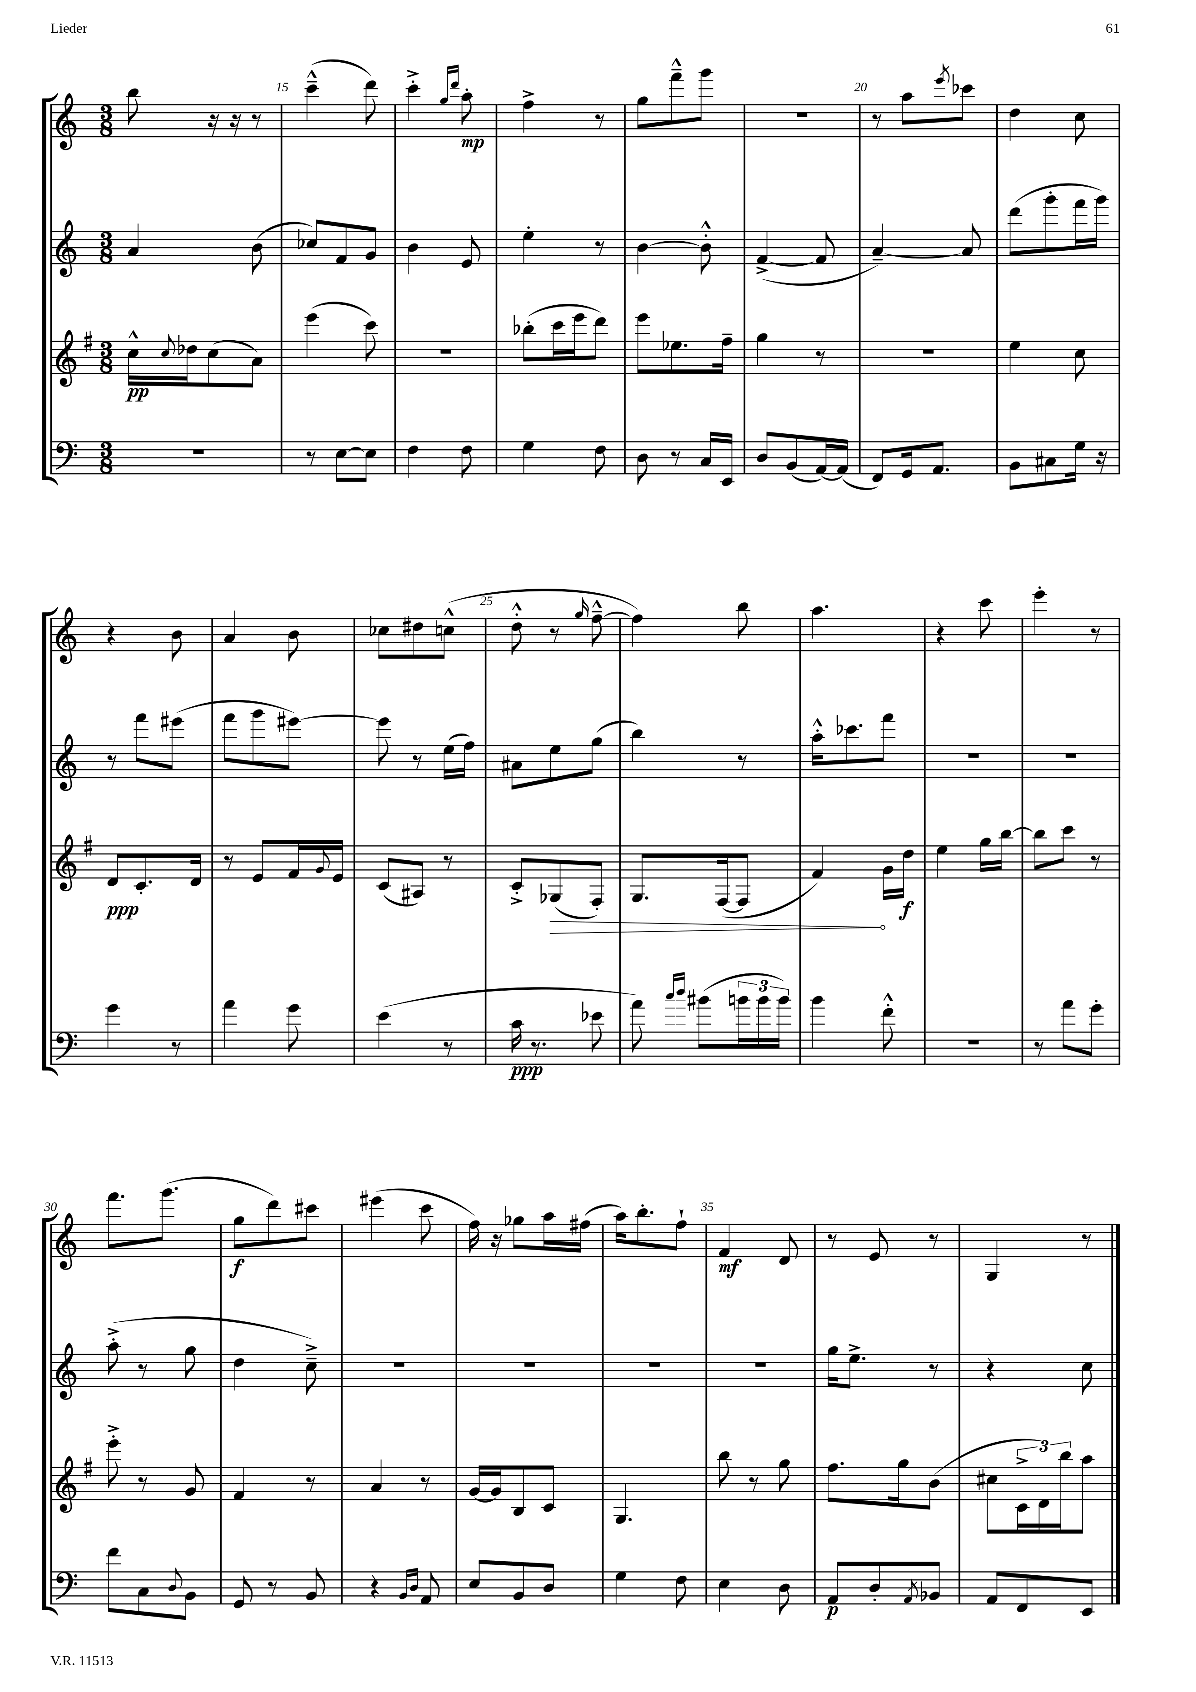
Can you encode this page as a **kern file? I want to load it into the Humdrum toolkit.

**kern	**kern	**kern	**kern
*staff4	*staff3	*staff2	*staff1
*clefF4	*clefG2	*clefG2	*clefG2
*k[]	*k[f#]	*k[]	*k[]
*M3/8	*M3/8	*M3/8	*M3/8
4.r	16cc^^	4a	8bb
.	8qqcc	.	.
.	16dd-	.	.
.	(8cc	.	16r
.	.	.	16r
.	8a)	(8b	8r
=	=	=	=
8r	(4eee	8cc-)	(4ccc~^^
[8E	.	8f	.
8E]	8ccc)	8g	8ddd)
=	=	=	=
4F	4.r	4b	4ccc'^
.	.	.	16qqgg
.	.	.	16qqddd
8F	.	8e	8aa'
=	=	=	=
4G	(8bb-'	4ee'	4ff^
.	16ccc	.	.
.	16eee	.	.
8F	8ddd)	8r	8r
=	=	=	=
8D	8eee	[4b	8gg
8r	8.ee-	.	8fff~^^
16C	.	8b'^^]	8ggg
16EE	16ff#~	.	.
=	=	=	=
8D	4gg	([4f^	4.r
(8BB	.	.	.
[16AA)	8r	8f]	.
(16AA]	.	.	.
=	=	=	=
8FF)	4.r	[4a~)	8r
16GG	.	.	8aa
8.AA	.	.	.
.	.	.	8qeee
.	.	8a]	8ccc-
=	=	=	=
8BB	4ee	(8ddd	4dd
8C#	.	8ggg'	.
16G	8cc	16fff	8cc
16r	.	16ggg)	.
=	=	=	=
4g	8d	8r	4r
.	8.c'	8fff	.
8r	.	(8eee#	8b
.	16d	.	.
=	=	=	=
4a	8r	8fff	4a
.	8e	8ggg	.
8g	16f#	[8eee#)	8b
.	8qqg	.	.
.	16e	.	.
=	=	=	=
(4e	(8c	8eee#]	8cc-
.	8A#)	8r	8dd#
8r	8r	(16ee	(8cc^^
.	.	16ff)	.
=	=	=	=
16c	8c'^	8a#	8dd'^^
8.r	.	.	.
.	(8G-	8ee	8r
.	.	.	16qqgg
8e-	8F#')	(8gg	[8ff~^^
=	=	=	=
8a)	8.G	4bb)	4ff])
16qqcc	.	.	.
16qqdd	.	.	.
(8b#	.	.	.
.	([16F#	.	.
24b	8F#]	8r	8bb
24b	.	.	.
24b)	.	.	.
=	=	=	=
4b	4f#)	16aa'^^	4.aa
.	.	8.ccc-	.
8f'^^	16g	8fff	.
.	16dd	.	.
=	=	=	=
4.r	4ee	4.r	4r
.	16gg	.	8ccc
.	[16bb	.	.
=	=	=	=
8r	8bb]	4.r	4eee'
8a	8ccc	.	.
8g'	8r	.	8r
=	=	=	=
8f	8eee'^	(8aa'^	8.fff
8C	8r	8r	.
.	.	.	(8.ggg
8qqD	.	.	.
8BB	8g	8gg	.
=	=	=	=
8GG	4f#	4dd	8gg
8r	.	.	8ddd)
8BB	8r	8cc~^)	8ccc#
=	=	=	=
4r	4a	4.r	(4eee#
16qqBB	.	.	.
16qqD	.	.	.
8AA	8r	.	8ccc
=	=	=	=
8E	[16g	4.r	16ff)
.	16g]	.	16r
8BB	8B	.	8gg-
8D	8c	.	16aa
.	.	.	(16ff#
=	=	=	=
4G	4.G	4.r	16aa)
.	.	.	8.bb'
8F	.	.	8ff`
=	=	=	=
4E	8bb	4.r	4f
.	8r	.	.
8D	8gg	.	8d
=	=	=	=
8AA	8.ff#	16gg	8r
.	.	8.ee^	.
8D'	.	.	8e
.	16gg	.	.
8qAA	.	.	.
8BB-	(8b	8r	8r
=	=	=	=
8AA	8cc#	4r	4G
8FF	24c^	.	.
.	24d)	.	.
.	24bb	.	.
8EE	8aa	8cc	8r
==	==	==	==
*-	*-	*-	*-
